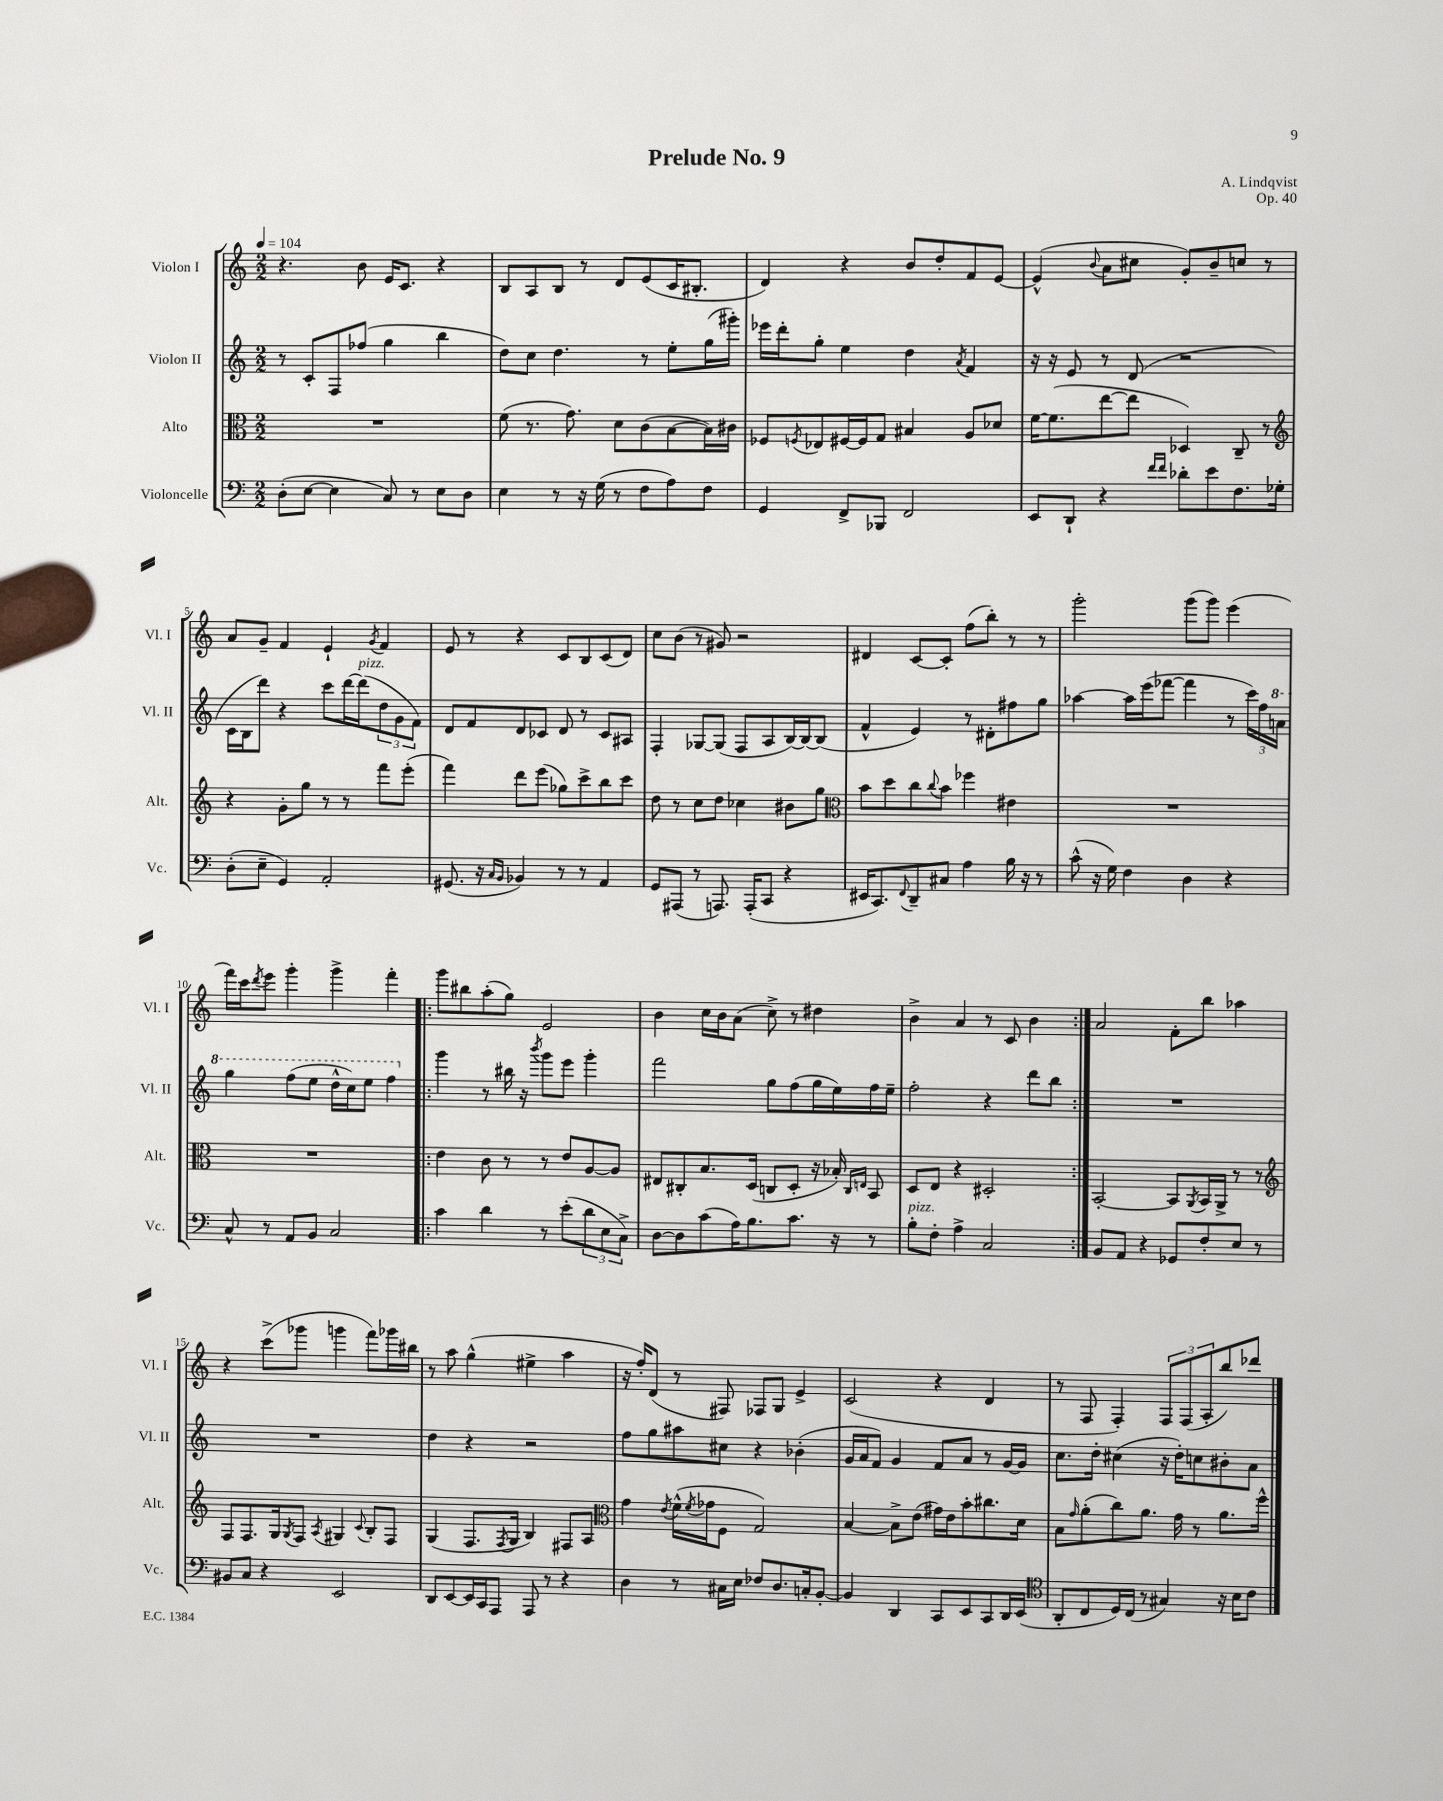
\header { title = "Prelude No. 9" composer = "A. Lindqvist" opus = "Op. 40" }
<<
\new StaffGroup <<
\new Staff = "s0" \with { instrumentName = "Violon I" shortInstrumentName = "Vl. I" } {
    \clef treble \key c \major \numericTimeSignature \time 2/2 \tempo 4 = 104
    r4. b'8 e'16 c'8. r4 |
    b8 a8 b8 r8 d'8 e'8( c'16 bis8.-. |
    d'4) r4 b'8 d''8-. f'8 e'8~ |
    e'4-^( \appoggiatura { b'8 } a'8 cis''8 g'8-.) b'8-- c''8 r8 |
    a'8 g'8-- f'4 e'4-! \acciaccatura { g'8 } f'4 |
    e'8 r8 r4 c'8 b8 c'8( d'8) |
    c''8 b'8( r8 gis'8) r2 |
    dis'4 c'8~ c'8-. f''8( b''8-.) r8 r8 |
    g'''2-. g'''8( g'''8) e'''4( |
    f'''16) c'''16 \acciaccatura { d'''8 } e'''8 g'''4-. g'''4-> f'''4-. |
    \repeat volta 2 { g'''8 bis''8 a''8-.( g''8) e'2 |
    b'4 c''16 b'16 a'8( c''8->) r8 dis''4 |
    b'4-> a'4 r8 c'8 b'4 | }
    a'2 f'8-. b''8 aes''4 |
    r4 c'''8->( ges'''8 g'''4 f'''8) ges'''16 bis''16 |
    r8 a''8 g''4-^( eis''4-> a''4 |
    r16 f''16-.) d'8( r8 fis8) fes8 g8 e'4-> |
    c'2( r4 d'4 |
    r8 f8 f4-.) \tuplet 3/2 { f8 f8( a8-. } b''8) des'''8 \bar "|." |
}
\new Staff = "s1" \with { instrumentName = "Violon II" shortInstrumentName = "Vl. II" } {
    \clef treble \key c \major \numericTimeSignature \time 2/2
    r8 c'8-. f8 fes''8( g''4 b''4 |
    d''8) c''8 d''4. r8 e''8-. g''16( gis'''16-.) |
    ees'''16 d'''16-. g''8-. e''4 d''4 \acciaccatura { a'8 } f'4 |
    r16 r16 e'8 r8 d'8( r2 |
    c'16 b16 d'''8) r4 c'''8 d'''16~ d'''16^\markup { \italic "pizz." }( \tuplet 3/2 { d''8 g'8 f'8) } |
    d'8 f'8 d'8 ces'8 d'8 r8 ces'8 ais8 |
    f4-. ges8~ ges8( f8 a8 b16~) b16~ b8( |
    f'4-^ e'4) r8 dis'8-. fis''8 g''8 |
    aes''4~ aes''16 e'''16( fes'''8~ fes'''4 r8 \tuplet 3/2 { c'''16) f''16 \ottava #1 a''16 } |
    g'''4 f'''8( e'''8 d'''16-^ c'''16) e'''8 f'''4 \ottava #0 |
    \repeat volta 2 { g'''4 r8 bis''16 r16 \acciaccatura { b'''8 } g'''8 e'''8 g'''4-. |
    f'''2 g''8 f''8( g''16 e''16) f''16 e''16-- |
    f''2-. r4 d'''8 b''8 | }
    R1 |
    R1 |
    d''4 r4 r2 |
    f''8 g''8 ais''8 cis''8 r4 bes'4-.( |
    g'16 a'16 f'8) g'4 f'8 a'8 r8 g'16~ g'16 |
    c''8. d''16-. cis''4( r16 d''16-.) c''8 bis'8-. a'8 \bar "|." |
}
\new Staff = "s2" \with { instrumentName = "Alto" shortInstrumentName = "Alt." } {
    \clef alto \key c \major \numericTimeSignature \time 2/2
    R1 |
    f'8( r8. g'8.) d'8 c'8( b8~ b16) cis'16 |
    fes8 \acciaccatura { f8 } ees8 fis16~ fis16 g8 bis4 a8 des'8 |
    f'16~ f'8.( e''8~ e''8 des4) c8-- r8 |
    \clef treble r4 g'8-. g''8 r8 r8 f'''8 e'''8-.( |
    f'''4) d'''8 e'''8( ges''8) c'''8-> b''8 c'''8 |
    d''8 r8 c''8 d''8 ces''4 bis'8 g''8 |
    \clef alto b'8 d''8 c''8 \appoggiatura { c''8 } b'8 fes''4 eis'4 |
    R1 |
    R1 |
    \repeat volta 2 { e'4 c'8 r8 r8 e'8 a8~ a8 |
    eis8 cis8-. b8. d16( c8 d8-. r16 bes16-.) \grace { c16 e16 } b,8 |
    d8 e8 r4 dis2-. | }
    b,2~-. b,8 \acciaccatura { a,8 } b,16 a,16-> r8 r8 |
    \clef treble f8 f8. g16 \acciaccatura { g8 } f8 \acciaccatura { a8 } gis4 \appoggiatura { c'8 } b8-. f8 |
    g4( f8. \acciaccatura { f8 } g16 b4) fis8 a8 |
    \clef alto g'4 \acciaccatura { e'8 } f'16-^( \acciaccatura { f'8 } ges'16 f8 g2) |
    b4~ b8-> e'8( gis'16) e'16 b'8-. cis''8. d'16 |
    b8 \grace { g'16 } a'8-.( c''8) a'8. g'16 r8 a'8. f''16-^ \bar "|." |
}
\new Staff = "s3" \with { instrumentName = "Violoncelle" shortInstrumentName = "Vc." } {
    \clef bass \key c \major \numericTimeSignature \time 2/2
    d8-.( e8~ e4 c8) r8 e8 d8 |
    e4 r8 r16 g16( r8 f8 a8) f8 |
    g,4 f,8-> bes,,8 f,2 |
    e,8 d,8-! r4 \grace { f'16 f'16 } des'8-. e'8 f8. ges16-. |
    d8-.( e8-- g,4) a,2-. |
    gis,8.( r16 \grace { c16 b,16 } bes,4) r8 r8 a,4 |
    g,8 ais,,8( r8 a,,8.) a,,16-.( c,8 r4 |
    eis,16 c,8.) \appoggiatura { f,8 } d,8-- cis8 a4 b16 r16 r8 |
    c'8-^( r16 g16) f4 d4 r4 |
    c8-^ r8 a,8 b,8 c2 |
    \repeat volta 2 { c'4 d'4 r8 e'8-.( \tuplet 3/2 { d'8 e8 c8->) } |
    d8~ d8 c'8( a16) b8. c'8. r16 r8 |
    b8-.^\markup { \italic "pizz." } f8-. a4-> c2 | }
    b,8 a,8 r4 ges,8 f8-. e8 r8 |
    bis,8 c8 r4 e,2 |
    d,8 e,8~ e,16 c,16 a,,8 a,,8 r8 r4 |
    d4 r8 cis16 e16 fes8 d8. c16-. b,8~-. |
    b,4 d,4 c,8 e,8 c,8 d,16 e,16( |
    \clef tenor a,8-. c8 d16) c16( r8 gis4) r16 b16 c'8 \bar "|." |
}
>>
>>
